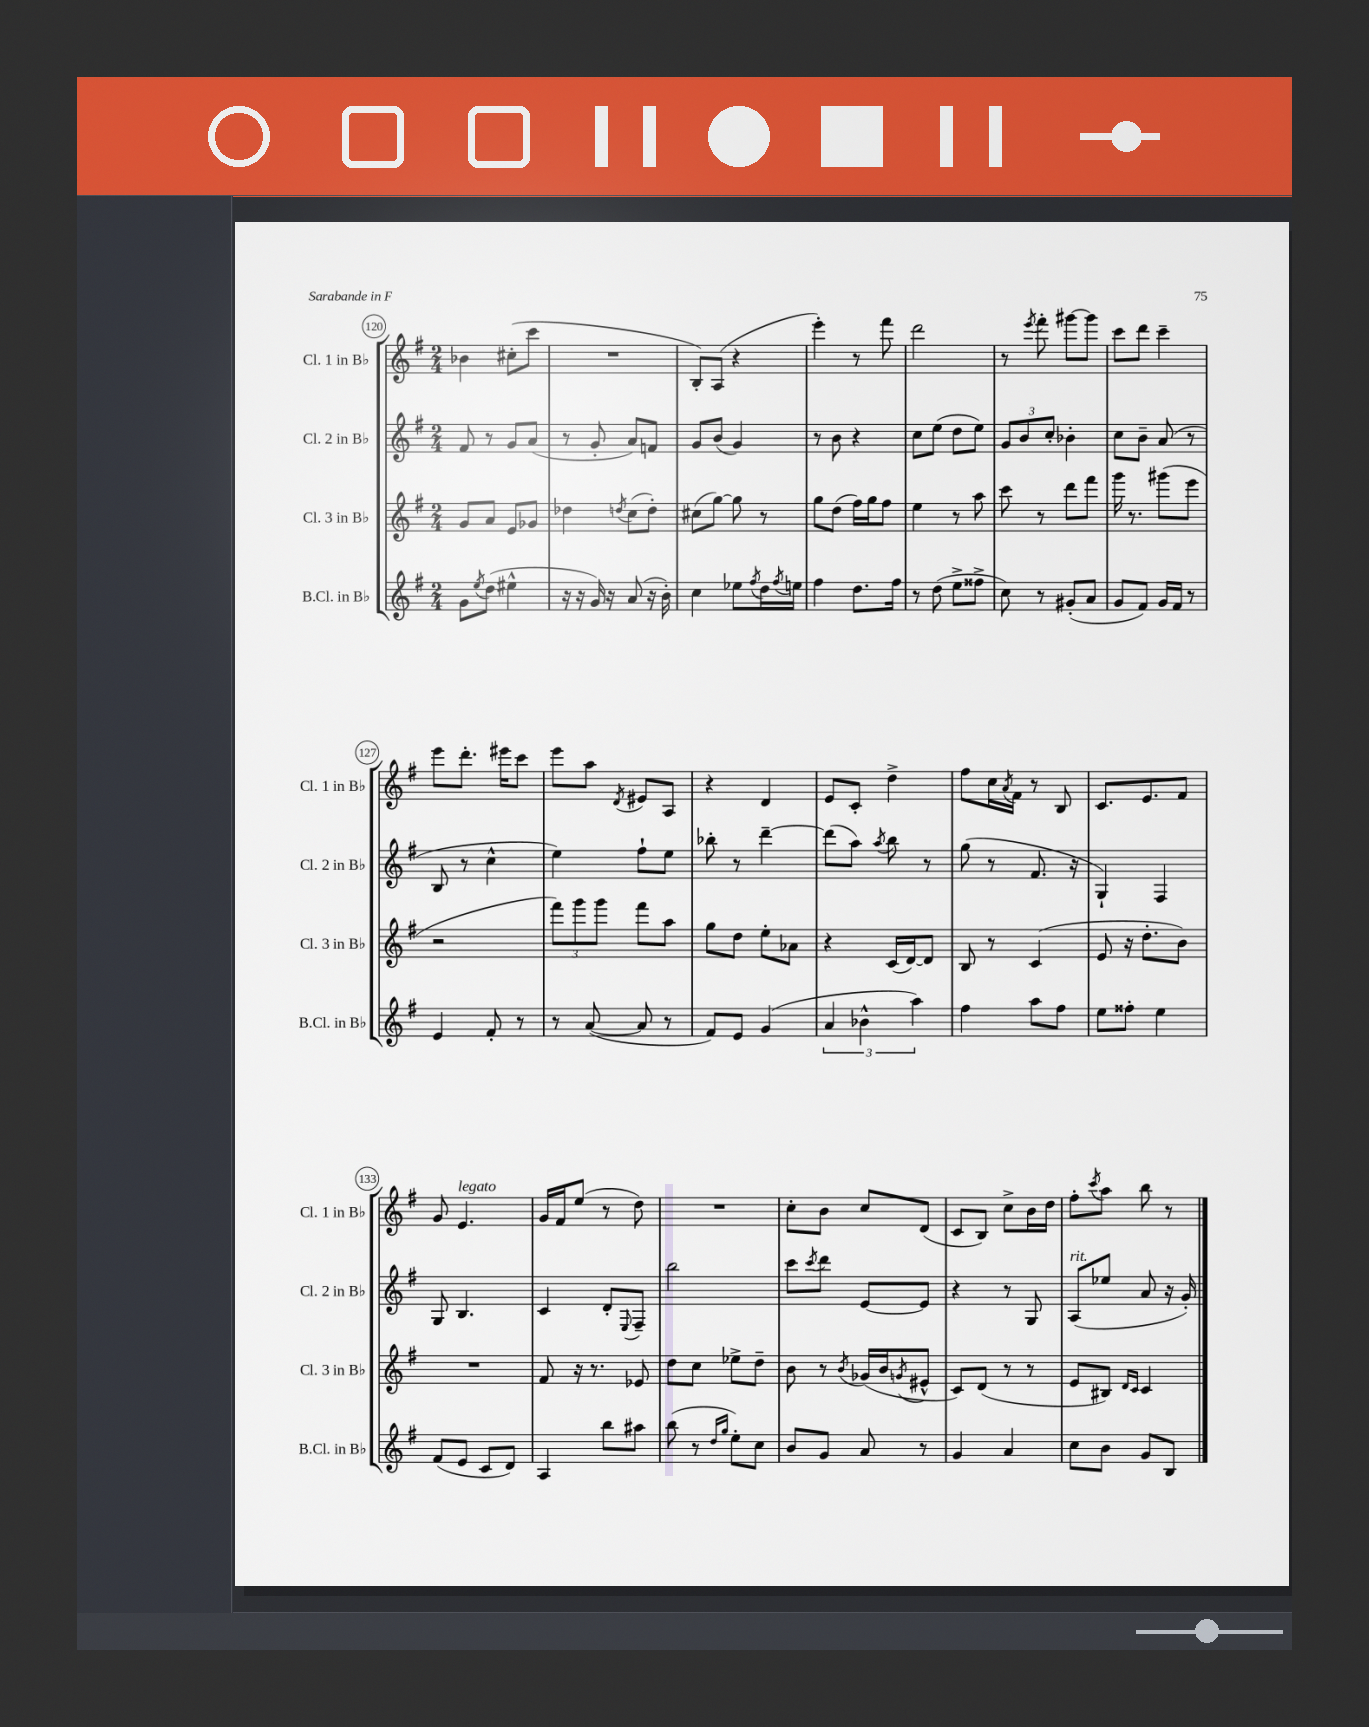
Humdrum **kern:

**kern	**kern	**kern	**kern
*staff4	*staff3	*staff2	*staff1
*clefG2	*clefG2	*clefG2	*clefG2
*k[f#]	*k[f#]	*k[f#]	*k[f#]
*M2/4	*M2/4	*M2/4	*M2/4
8g\L	8g/L	8f#/	4b-\
8qee/	.	.	.
(8dd\J	8a/J	8r	.
4ee#^^\	8e/L	8g/L	(8cc#'\L
.	8g-/J	(8a/J	8ccc\J
=	=	=	=
16r	4dd-\	8r	2r
16r	.	.	.
16g/)	.	8g'/	.
16r	.	.	.
.	8qdd/	.	.
(8a/	(8cc\L	8a/L)	.
16r	8dd'\J)	8f/J	.
16b'\)	.	.	.
=	=	=	=
4cc\	(8cc#\L	8g/L	8B'/L)
.	[8gg\J)	(8b/J	(8A/J
8ee-\L	8gg\]	4g/)	4r
8qff#/	.	.	.
16dd\L	8r	.	.
8qff#/	.	.	.
16ee\JJ	.	.	.
=	=	=	=
4ff#\	8gg\L	8r	4eee'\)
.	(8dd\J	8b\	.
8.dd\L	16ff#\LL)	4r	8r
.	16gg\J	.	.
.	8ff#\J	.	8fff#\
16ff#\Jk	.	.	.
=	=	=	=
8r	4ee\	8cc\L	2ddd\
(8dd\	.	(8ee\J	.
8ee^\L	8r	8dd\L	.
8ff##^\J	8aa\	8ee\J)	.
=	=	=	=
8cc\)	8ccc\	12g/L	8r
.	.	12b/	.
.	.	.	8qeee/
8r	8r	.	8fff#'\
.	.	12cc'/J	.
(8g#'/L	8ddd\L	4b-'\	[8ggg#\L
8a/J	8fff#\J	.	8ggg#\]J
=	=	=	=
8g/L	16ggg\	8cc\L	8ccc\L
.	8.r	.	.
8f#/J)	.	8b~\J	8ddd\J
16g/LL	(8ggg#\L	(8a/	4ccc~\
16f#/JJ	.	.	.
8r	8eee\J	8r	.
=	=	=	=
4e/	2r	8B/	8eee\L
.	.	8r	8.ddd'\J
8f#'/	.	4cc^^\	.
.	.	.	16eee#\LK
8r	.	.	8ccc\J
=	=	=	=
8r	12fff#\L)	4ee\)	8eee\L
.	12ggg\	.	.
([8a/	.	.	8aa\J
.	12ggg\J	.	.
.	.	.	8qd/
8a/]	8fff#\L	8ff#`\L	8e#/L
8r	8aa\J	8ee\J	8A/J
=	=	=	=
8f#/L)	8gg\L	8bb-'\	4r
8e/J	8dd\J	8r	.
(4g/	8ee'\L	[4ddd~\	4d/
.	8a-\J	.	.
=	=	=	=
6a/	4r	(8ddd\]L	8e/L
.	.	8aa\J)	8c'/J
6b-^^\	.	.	.
.	.	8qaa/	.
.	(16c/LL	8bb\	4dd^\
.	[16d/J)	.	.
6aa\)	.	.	.
.	8d/]J	8r	.
=	=	=	=
4ff#\	8B/	(8gg\	8ff#\L
.	8r	8r	16cc\L
.	.	.	8qa/
.	.	.	16f#\JJ
8aa\L	(4c/	8.f#/	8r
8ff#\J	.	.	8B/
.	.	16r	.
=	=	=	=
8ee\L	8e/	4G`/)	8.c/L
8ff##'\J	16r	.	.
.	8.dd'\L	.	8.e/
4ee\	.	4F#/	.
.	8b\J)	.	8f#/J
=	=	=	=
(8f#/L	2r	8G/	8g/
8e/J	.	4.B/	4.e/
8c/L	.	.	.
8d/J)	.	.	.
=	=	=	=
4A/	8f#/	4c/	16g/LL
.	.	.	16f#/J
.	16r	.	(8ee/J
.	8.r	.	.
8bb\L	.	8d'/L	8r
.	.	8qqE/	.
8aa#\J	8e-/	8F#~/J	8dd\)
=	=	=	=
(8bb\	8dd\L	2bb\	2r
8r	8cc\J	.	.
16qqdd/LL	.	.	.
16qqgg/JJ	.	.	.
8ee'\L)	8ee-^\L	.	.
8cc\J	8dd~\J	.	.
=	=	=	=
8b/L	8b\	8ccc\L	8cc'\L
.	.	8qccc/	.
8g/J	8r	8ddd\J	8b\J
.	8qb/	.	.
8a/	(16g-/LL	[8e/L	8cc/L
.	16b/J	.	.
.	8qg/	.	.
8r	8e#^^/J	8e/]J	(8d/J
=	=	=	=
4g/	8c/L)	4r	8c/L
.	(8d/J	.	8B/J)
4a/	8r	8r	8cc^\L
.	8r	8G/	16b\L
.	.	.	16dd\JJ
=	=	=	=
8cc\L	8e/L	(8A/L	8ff#'\L
.	.	.	8qccc/
8b\J	8B#/J)	8ee-/J	8aa\J
.	16qqd/LL	.	.
.	16qqc/JJ	.	.
8g/L	4c/	8a/	8bb\
8B/J	.	16r	8r
.	.	16g'/)	.
==	==	==	==
*-	*-	*-	*-
